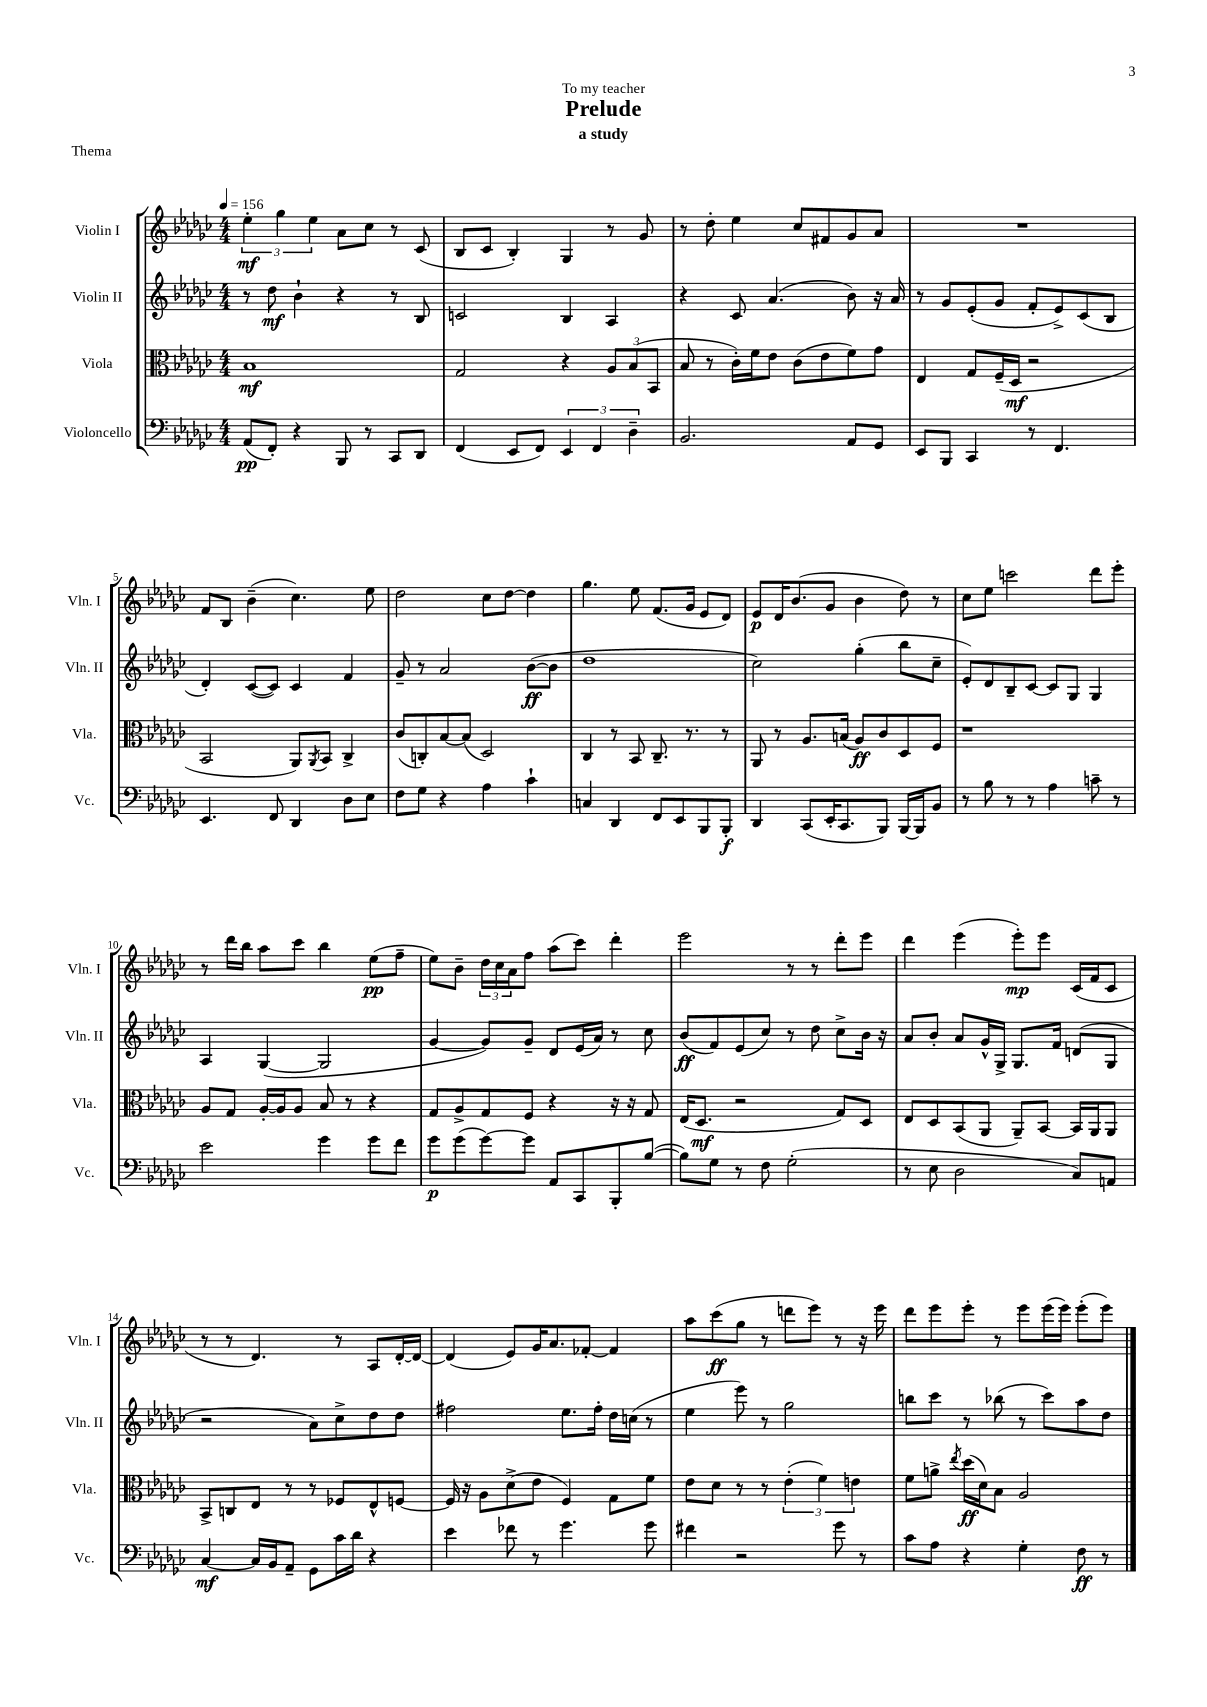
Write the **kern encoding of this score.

**kern	**dynam	**kern	**dynam	**kern	**dynam	**kern	**dynam
*part4	*part4	*part3	*part3	*part2	*part2	*part1	*part1
*staff4	*staff4	*staff3	*staff3	*staff2	*staff2	*staff1	*staff1
*I"Violoncello	*	*I"Viola	*	*I"Violin II	*	*I"Violin I	*
*I'Vc.	*	*I'Vla.	*	*I'Vln. II	*	*I'Vln. I	*
*clefF4	*	*clefC3	*	*clefG2	*	*clefG2	*
*k[b-e-a-d-g-c-]	*	*k[b-e-a-d-g-c-]	*	*k[b-e-a-d-g-c-]	*	*k[b-e-a-d-g-c-]	*
*M4/4	*	*M4/4	*	*M4/4	*	*M4/4	*
*MM156	*	*MM156	*	*MM156	*	*MM156	*
=1	=1	=1	=1	=1	=1	=1	=1
(8AA-/L	pp	1B-	mf	8r	.	6ee-'\	mf
8FF'/J)	.	.	.	8dd-\	mf	.	.
.	.	.	.	.	.	6gg-\	.
4r	.	.	.	4b-`\	.	.	.
.	.	.	.	.	.	6ee-\	.
8BBB-/	.	.	.	4r	.	8a-\L	.
8r	.	.	.	.	.	8cc-\J	.
8CC-/L	.	.	.	8r	.	8r	.
8DD-/J	.	.	.	8B-/	.	(8c-/	.
=2	=2	=2	=2	=2	=2	=2	=2
(4FF/	.	2G-/	.	2cn/	.	8B-/L	.
.	.	.	.	.	.	8c-/J	.
8EE-/L	.	.	.	.	.	4B-'/)	.
8FF/J)	.	.	.	.	.	.	.
6EE-/	.	4r	.	4B-/	.	4G-/	.
6FF/	.	.	.	.	.	.	.
.	.	12A-/L	.	4A-/	.	8r	.
6D-~\	.	(12B-/	.	.	.	.	.
.	.	.	.	.	.	8g-/	.
.	.	12BB-/J	.	.	.	.	.
=3	=3	=3	=3	=3	=3	=3	=3
2.BB-/	.	8B-/	.	4r	.	8r	.
.	.	8r	.	.	.	8dd-'\	.
.	.	16c-'\LL)	.	8c-/	.	4ee-\	.
.	.	16f\J	.	.	.	.	.
.	.	8e-\J	.	(4.a-/	.	.	.
.	.	(8c-\L	.	.	.	8cc-/L	.
.	.	8e-\	.	.	.	8f#X/	.
8AA-/L	.	8f\)	.	8b-\)	.	8g-/	.
8GG-/J	.	8g-\J	.	16r	.	8a-/J	.
.	.	.	.	16a-/	.	.	.
=4	=4	=4	=4	=4	=4	=4	=4
8EE-/L	.	4E-/	.	8r	.	1r	.
8BBB-/J	.	.	.	8g-/L	.	.	.
4CC-/	.	8G-/L	.	(8e-'/	.	.	.
.	.	(16F~/L	.	8g-/J	.	.	.
.	.	16D-/JJ	mf	.	.	.	.
8r	.	2r	.	8f'/L	.	.	.
4.FF/	.	.	.	8e-^/)	.	.	.
.	.	.	.	(8c-/	.	.	.
.	.	.	.	8B-/J	.	.	.
!!LO:LB:g=z
=5	=5	=5	=5	=5	=5	=5	=5
4.EE-/	.	2BB-/	.	4d-'/)	.	8f/L	.
.	.	.	.	.	.	8B-/J	.
.	.	.	.	([8c-/L	.	(4b-~\	.
8FF/	.	.	.	8c-/J])	.	.	.
4DD-/	.	8AA-/L)	.	4c-/	.	4.cc-\)	.
.	.	8qAA-/	.	.	.	.	.
.	.	8BB-/J	.	.	.	.	.
8D-\L	.	4C-^/	.	4f/	.	.	.
8E-\J	.	.	.	.	.	8ee-\	.
=6	=6	=6	=6	=6	=6	=6	=6
8F\L	.	(8c-/L	.	8g-~/	.	2dd-\	.
8G-\J	.	8Cn'/)	.	8r	.	.	.
4r	.	[8B-/	.	2a-/	.	.	.
.	.	(8B-/J]	.	.	.	.	.
4A-\	.	2D-/)	.	.	.	8cc-\L	.
.	.	.	.	.	.	[8dd-\J	.
4c-`\	.	.	.	([8b-\L	ff	4dd-\]	.
.	.	.	.	8b-\J]	.	.	.
=7	=7	=7	=7	=7	=7	=7	=7
4Cn/	.	4C-/	.	1dd-	.	4.gg-\	.
4DD-/	.	8r	.	.	.	.	.
.	.	8BB-/	.	.	.	8ee-\	.
8FF/L	.	8.C-~/	.	.	.	(8.f/L	.
8EE-/	.	.	.	.	.	.	.
.	.	8.r	.	.	.	16g-/Jk	.
8BBB-/	.	.	.	.	.	8e-/L	.
8BBB-'/J	f	8r	.	.	.	8d-/J)	.
=8	=8	=8	=8	=8	=8	=8	=8
4DD-/	.	8AA-/	.	2cc-\)	.	8e-/L	p
.	.	8r	.	.	.	16d-/K	.
.	.	.	.	.	.	(8.b-/	.
(8CC-/L	.	8.A-/L	.	.	.	.	.
16EE-'/K	.	.	.	.	.	8g-/J	.
8.CC-/	.	(16Bn/Jk	.	.	.	.	.
.	.	8A-/L)	ff	(4gg-'\	.	4b-\	.
8BBB-/J)	.	8c-/	.	.	.	.	.
[16BBB-/LL	.	8D-/	.	8bb-\L	.	8dd-\)	.
16BBB-/J]	.	.	.	.	.	.	.
8BB-/J	.	8F/J	.	8cc-~\J	.	8r	.
=9	=9	=9	=9	=9	=9	=9	=9
8r	.	1r	.	8e-'/L)	.	8cc-\L	.
8B-\	.	.	.	8d-/	.	8ee-\J	.
8r	.	.	.	8B-~/	.	2cccn\	.
8r	.	.	.	[8c-/J	.	.	.
4A-\	.	.	.	8c-/L]	.	.	.
.	.	.	.	8G-/J	.	.	.
8cn~\	.	.	.	4G-/	.	8ddd-\L	.
8r	.	.	.	.	.	8eee-'\J	.
!!LO:LB:g=z
=10	=10	=10	=10	=10	=10	=10	=10
2e-\	.	8A-/L	.	4A-/	.	8r	.
.	.	8G-/J	.	.	.	16ddd-\LL	.
.	.	.	.	.	.	16bb-\JJ	.
.	.	[16A-'/LL	.	([4G-/	.	8aa-\L	.
.	.	16A-/J]	.	.	.	.	.
.	.	8A-/J	.	.	.	8ccc-\J	.
4g-\	.	8B-/	.	2G-/]	.	4bb-\	.
.	.	8r	.	.	.	.	.
8g-\L	.	4r	.	.	.	(8ee-\L	pp
8f\J	.	.	.	.	.	8ff~\J	.
=11	=11	=11	=11	=11	=11	=11	=11
8g-\L	p	8G-/L	.	[4g-/	.	8ee-\L)	.
(8g-\	.	8A-^/	.	.	.	8b-~\J	.
[8g-\)	.	8G-/	.	8g-/L])	.	24dd-\LL	.
.	.	.	.	.	.	24cc-\	.
.	.	.	.	.	.	24a-\J	.
8g-\J]	.	8F/J	.	8g-~/J	.	8ff\J	.
8AA-/L	.	4r	.	8d-/L	.	(8aa-\L	.
8CC-/	.	.	.	(16e-/L	.	8ccc-\J)	.
.	.	.	.	16a-/JJ)	.	.	.
8BBB-'/	.	16r	.	8r	.	4ddd-'\	.
.	.	16r	.	.	.	.	.
([8B-/J	.	8G-/	.	8cc-\	.	.	.
=12	=12	=12	=12	=12	=12	=12	=12
8B-\L])	.	(16E-/KL	.	(8b-/L	ff	2eee-\	.
.	.	8.D-/J	mf	.	.	.	.
8G-\J	.	.	.	8f/)	.	.	.
8r	.	2r	.	(8e-/	.	.	.
8F\	.	.	.	8cc-/J)	.	.	.
(2G-'\	.	.	.	8r	.	8r	.
.	.	.	.	8dd-\	.	8r	.
.	.	8G-/L)	.	8cc-^\L	.	8ddd-'\L	.
.	.	8D-/J	.	16b-\Jk	.	8eee-\J	.
.	.	.	.	16r	.	.	.
=13	=13	=13	=13	=13	=13	=13	=13
8r	.	8E-/L	.	8a-/L	.	4ddd-\	.
8E-\	.	8D-/	.	8b-'/J	.	.	.
2D-\	.	(8BB-/	.	8a-/L	.	(4eee-\	.
.	.	8AA-/J	.	16g-^^/L	.	.	.
.	.	.	.	16G-^/JJ	.	.	.
.	.	8AA-~/L)	.	8.G-/L	.	8eee-'\L)	mp
.	.	[8BB-/J	.	.	.	8eee-\J	.
.	.	.	.	16f/Jk	.	.	.
8C-/L)	.	16BB-/LL]	.	(8dn/L	.	(16c-/LL	.
.	.	16AA-/J	.	.	.	16f/J	.
8AAn/J	.	8AA-/J	.	8G-/J	.	8c-/J	.
!!LO:LB:g=z
=14	=14	=14	=14	=14	=14	=14	=14
[4C-/	mf	8BB-^/L	.	2r	.	8r	.
.	.	8Cn/	.	.	.	8r	.
16C-/LL]	.	8E-/J	.	.	.	4.d-/)	.
16BB-/J	.	.	.	.	.	.	.
8AA-~/J	.	8r	.	.	.	.	.
8GG-\L	.	8r	.	8a-\L)	.	.	.
16c-\L	.	8F-X/L	.	8cc-^\	.	8r	.
16d-\JJ	.	.	.	.	.	.	.
4r	.	8E-^^/	.	8dd-\	.	8A-/L	.
.	.	[8Fn/J	.	8dd-\J	.	[16d-'/L	.
.	.	.	.	.	.	16d-/JJ_	.
=15	=15	=15	=15	=15	=15	=15	=15
4e-\	.	16F/]	.	2ff#X\	.	(4d-/]	.
.	.	16r	.	.	.	.	.
.	.	8A-\L	.	.	.	.	.
8f-X\	.	(8d-^\	.	.	.	8e-/L)	.
8r	.	8e-\J	.	.	.	16g-/K	.
.	.	.	.	.	.	8.a-/	.
4.g-\	.	4F/)	.	8.ee-\L	.	.	.
.	.	.	.	.	.	[8f-X'/J	.
.	.	.	.	16ff#'\Jk	.	.	.
.	.	8G-\L	.	16dd-\LL	.	4f-/]	.
.	.	.	.	(16ccn\JJ	.	.	.
8g-\	.	8f\J	.	8r	.	.	.
=16	=16	=16	=16	=16	=16	=16	=16
4f#X\	.	8e-\L	.	4ee-\	.	8aa-\L	.
.	.	8d-\J	.	.	.	(8ccc-\	ff
2r	.	8r	.	8eee-\)	.	8gg-\J	.
.	.	8r	.	8r	.	8r	.
.	.	(6e-'\	.	2gg-\	.	8dddn\L	.
.	.	.	.	.	.	8eee-\J)	.
.	.	6f\)	.	.	.	.	.
8g-\	.	.	.	.	.	8r	.
.	.	6en\	.	.	.	.	.
8r	.	.	.	.	.	16r	.
.	.	.	.	.	.	16eee-\	.
=17	=17	=17	=17	=17	=17	=17	=17
8c-\L	.	8f\L	.	8bbn\L	.	8ddd-\L	.
8A-\J	.	8an^\J	.	8ccc-\J	.	8eee-\	.
.	.	8qee-/	.	.	.	.	.
4r	.	(16dd-\LL	ff	8r	.	8eee-'\J	.
.	.	16d-\J)	.	.	.	.	.
.	.	8B-\J	.	(8bb-X\	.	8r	.
4G-'\	.	2A-/	.	8r	.	8eee-\L	.
.	.	.	.	8ccc-\L)	.	(16eee-\L	.
.	.	.	.	.	.	16eee-\JJ)	.
8F\	ff	.	.	8aa-\	.	(8eee-'\L	.
8r	.	.	.	8dd-\J	.	8eee-\J)	.
==	==	==	==	==	==	==	==
*-	*-	*-	*-	*-	*-	*-	*-
